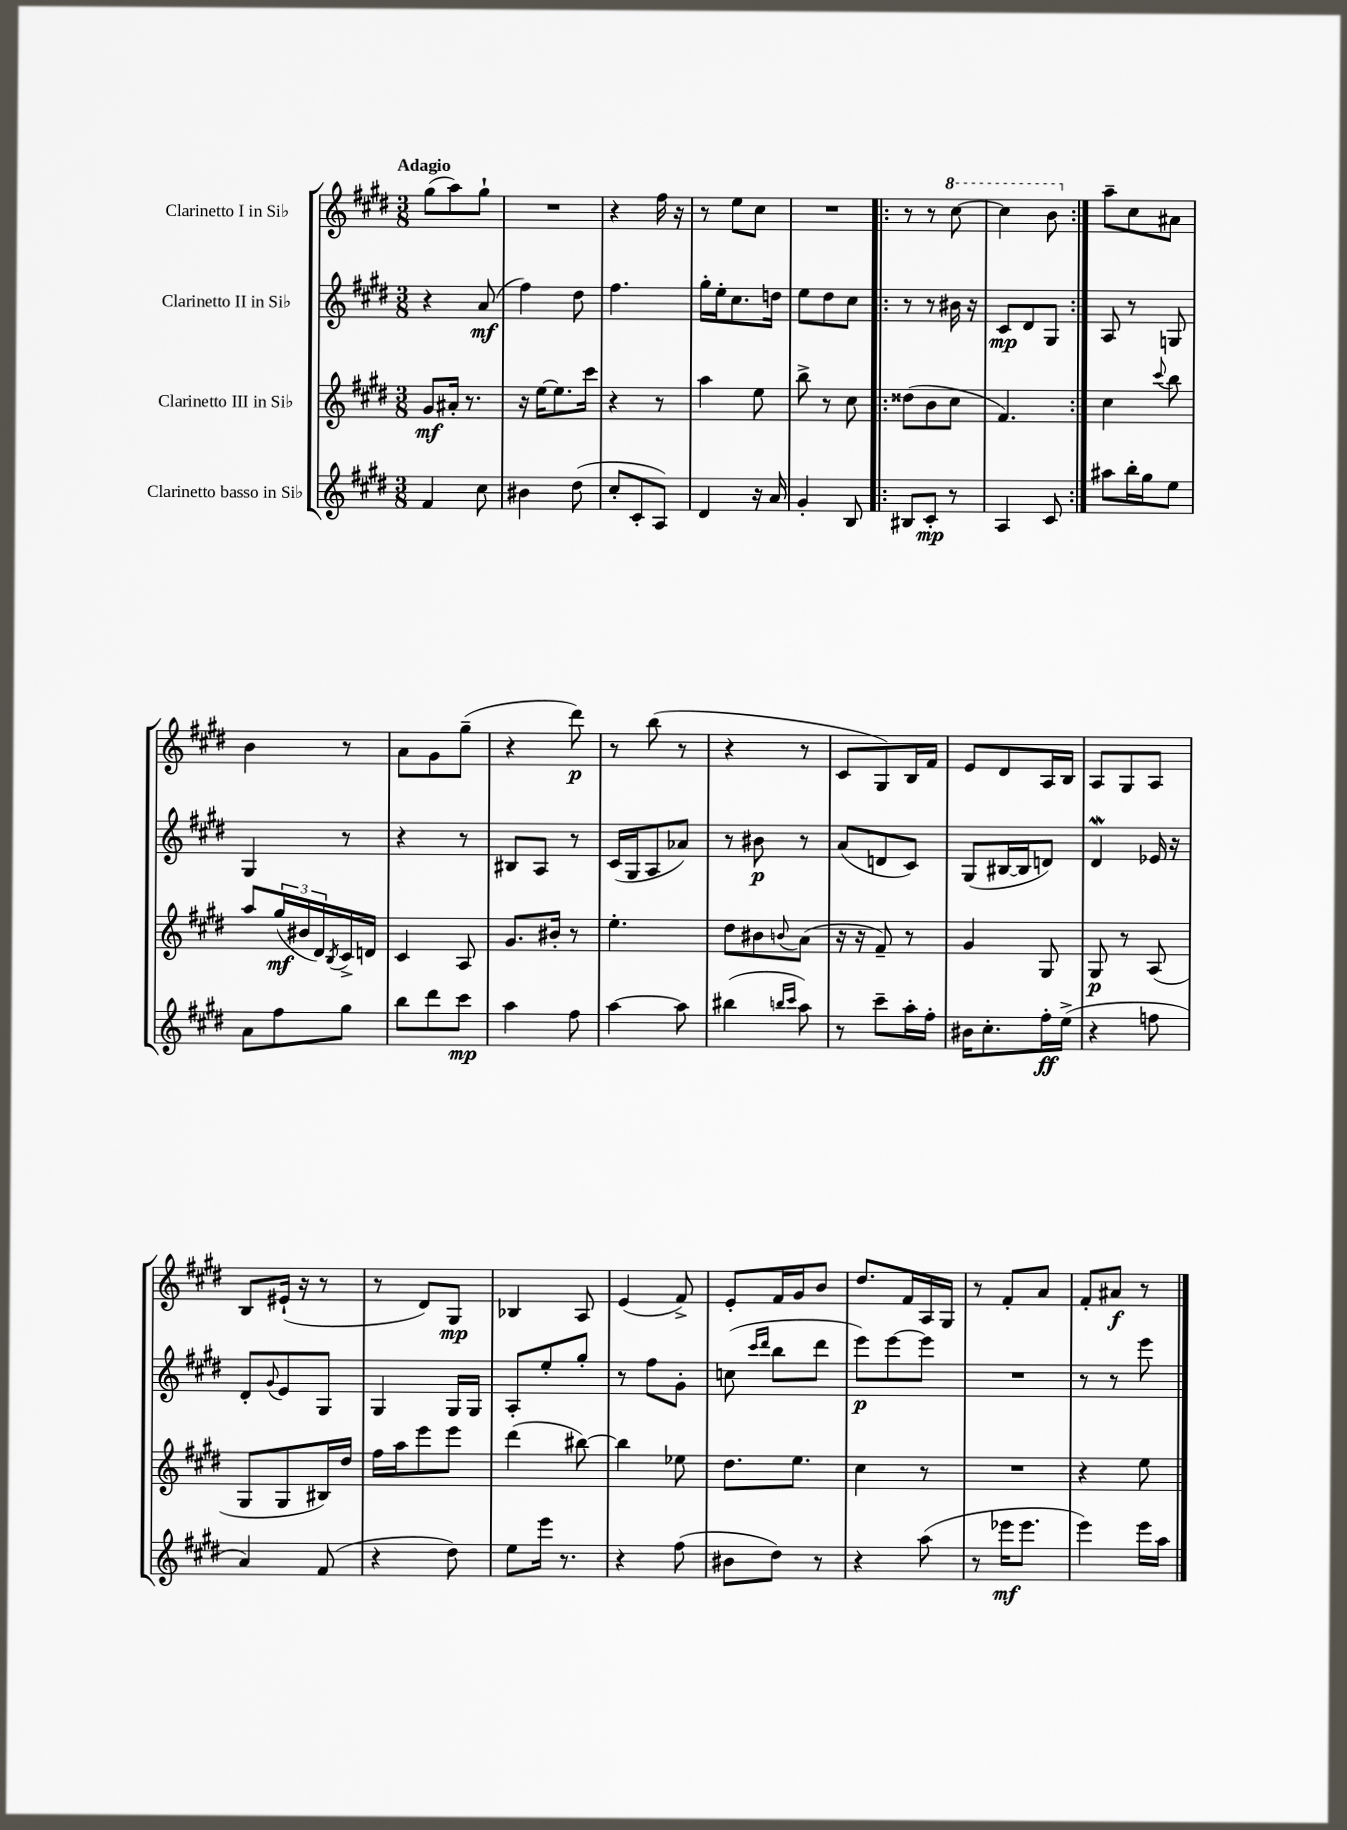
<<
\new StaffGroup <<
\new Staff = "s0" \with { instrumentName = "Clarinetto I in Sib" } {
    \clef treble \key e \major \numericTimeSignature \time 3/8 \tempo "Adagio"
    gis''8( a''8) gis''8-! |
    R4. |
    r4 fis''16 r16 |
    r8 e''8 cis''8 |
    R4. |
    \repeat volta 2 { r8 r8 \ottava #1 cis'''8~ |
    cis'''4 b''8 \ottava #0 | }
    a''8-- cis''8 ais'8 |
    b'4 r8 |
    a'8 gis'8 gis''8--( |
    r4 dis'''8\p) |
    r8 b''8( r8 |
    r4 r8 |
    cis'8 gis8) b16 fis'16 |
    e'8 dis'8 a16 b16 |
    a8 gis8 a8 |
    b8 eis'16-!( r16 r8 |
    r8 dis'8) gis8\mp |
    bes4 a8 |
    e'4( fis'8->) |
    e'8-. fis'16 gis'16 b'8 |
    dis''8. fis'16 a16 gis16 |
    r8 fis'8-. a'8 |
    fis'8-. ais'8\f r8 \bar "|." |
}
\new Staff = "s1" \with { instrumentName = "Clarinetto II in Sib" } {
    \clef treble \key e \major \numericTimeSignature \time 3/8
    r4 a'8\mf( |
    fis''4) dis''8 |
    fis''4. |
    gis''16-. e''16-. cis''8. d''16 |
    e''8 dis''8 cis''8 |
    \repeat volta 2 { r8 r8 bis'16 r16 |
    cis'8\mp dis'8 gis8 | }
    a8 r8 g8 |
    gis4 r8 |
    r4 r8 |
    bis8 a8 r8 |
    cis'16( gis16 a8 aes'8) |
    r8 bis'8\p r8 |
    a'8( d'8 cis'8) |
    gis8( bis16~ bis16 d'8) |
    dis'4\mordent ees'16 r16 |
    dis'8-. \appoggiatura { gis'8 } e'8 gis8 |
    gis4 gis16 gis16 |
    a8-. e''8-. gis''8-. |
    r8 fis''8 gis'8-. |
    c''8( \grace { cis'''16 dis'''16 } b''8 dis'''8 |
    e'''8\p) e'''8~ e'''8 |
    R4. |
    r8 r8 e'''8 \bar "|." |
}
\new Staff = "s2" \with { instrumentName = "Clarinetto III in Sib" } {
    \clef treble \key e \major \numericTimeSignature \time 3/8
    gis'8\mf ais'16-. r8. |
    r16 e''16~ e''8. cis'''16 |
    r4 r8 |
    a''4 e''8 |
    b''8-> r8 cis''8 |
    \repeat volta 2 { disis''8( b'8 cis''8 |
    fis'4.) | }
    cis''4 \appoggiatura { cis'''8 } b''8 |
    a''8 \tuplet 3/2 { gis''16\mf( bis'16 dis'16) } \acciaccatura { b8 } cis'16-> d'16 |
    cis'4 a8 |
    gis'8. bis'16-. r8 |
    e''4.-. |
    dis''8 bis'8 \appoggiatura { b'8 } a'8( |
    r16 r16 fis'8--) r8 |
    gis'4 gis8 |
    gis8\p r8 a8( |
    gis8 gis8 bis16) dis''16 |
    fis''16 a''16 e'''8 e'''8 |
    dis'''4( bis''8~) |
    bis''4 ees''8 |
    dis''8. e''8. |
    cis''4 r8 |
    R4. |
    r4 e''8 \bar "|." |
}
\new Staff = "s3" \with { instrumentName = "Clarinetto basso in Sib" } {
    \clef treble \key e \major \numericTimeSignature \time 3/8
    fis'4 cis''8 |
    bis'4 dis''8( |
    cis''8-. cis'8-. a8) |
    dis'4 r16 a'16 |
    gis'4-. b8 |
    \repeat volta 2 { bis8 cis'8-.\mp r8 |
    a4 cis'8 | }
    ais''8 b''16-. gis''16 e''8 |
    a'8 fis''8 gis''8 |
    b''8 dis'''8 cis'''8\mp |
    a''4 fis''8 |
    a''4~ a''8 |
    bis''4( \grace { b''16 cis'''16 } a''8) |
    r8 cis'''8-- a''16-. fis''16-. |
    bis'16 cis''8.-. fis''16-.\ff e''16->( |
    r4 f''8 |
    a'4) fis'8( |
    r4 dis''8) |
    e''8 e'''16 r8. |
    r4 fis''8( |
    bis'8 dis''8) r8 |
    r4 a''8( |
    r8 ees'''16\mf ees'''8. |
    e'''4) e'''16 a''16 \bar "|." |
}
>>
>>
\layout { \context { \Score \remove "Bar_number_engraver" } }
